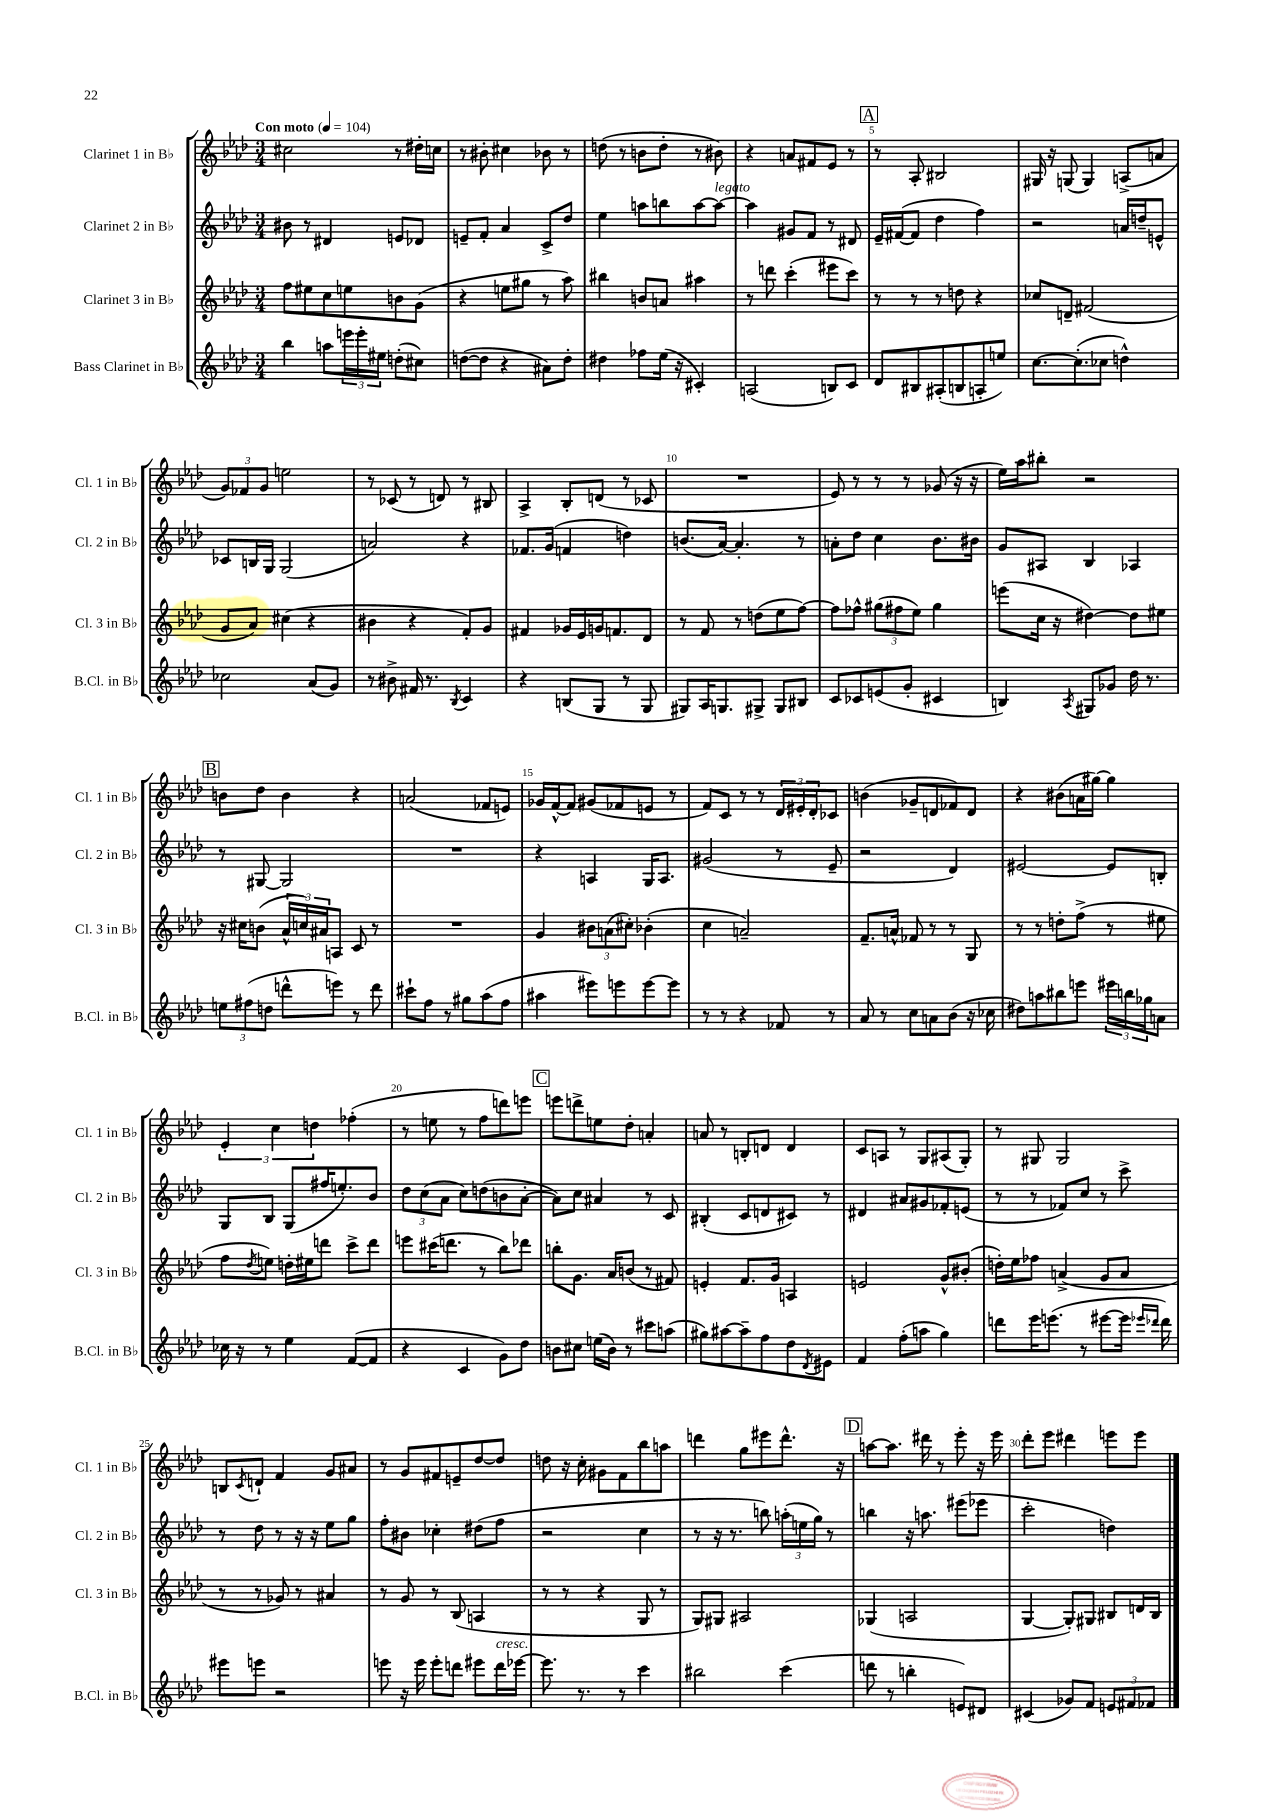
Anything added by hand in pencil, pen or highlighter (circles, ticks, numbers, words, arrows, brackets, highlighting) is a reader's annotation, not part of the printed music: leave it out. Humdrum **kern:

**kern	**kern	**kern	**kern
*staff4	*staff3	*staff2	*staff1
*clefG2	*clefG2	*clefG2	*clefG2
*k[b-e-a-d-]	*k[b-e-a-d-]	*k[b-e-a-d-]	*k[b-e-a-d-]
*M3/4	*M3/4	*M3/4	*M3/4
*MM104	*MM104	*MM104	*MM104
4bb-\	8ff\L	8b#\	2cc#\
.	8ee#\	8r	.
8aa\L	8cc\	4d#/	.
24eee\L	8ee\	.	.
24eee'\	.	.	.
24ee#\JJ	.	.	.
(8dd'\L	8b\	8e/L	8r
8cc#\J)	(8g\J	8d-/J	16dd#'\LL
.	.	.	16cc\JJ
=	=	=	=
([8dd\L	4r	8e~/L	8r
8dd\]J	.	8f'/J	8b#'\
4r	8ee\L	4a-/	4cc#\
.	8gg#\J	.	.
8a#\L)	8r	8c^/L	8b-\
8dd'\J	8aa-\)	8dd-/J	8r
=	=	=	=
4dd#\	4bb#\	4ee-\	(8dd\
.	.	.	8r
8ff-\L	8b/L	8aa\L	8b\L
(16ee-\Jk	8a/J	8bb\	8dd'\J
16r	.	.	.
4c#'/)	4aa#\	[8aa\	8r
.	.	8aa\_J	8b#\)
=	=	=	=
(2A/	8r	4aa\]	4r
.	8ddd\	.	.
.	(4ccc'\	8g#/L	8a/L
.	.	8f/J	8f#/
8B/L)	8eee#\L	8r	8e-/J
8c/J	8ccc\J)	8d#/	8r
=	=	=	=
8d-/L	8r	16e-~/LL	8r
.	.	([16f#/J	.
8B#/	8r	8f#/]J	8A-'/
(8A#'/	8r	4dd-\	2B#/
8B/	8dd\	.	.
8A'/	4r	4ff\)	.
8ee/J)	.	.	.
=	=	=	=
[8.cc\L	8cc-/L	2r	16G#/
.	.	.	16r
.	8d~/J	.	(8G/
(8.cc'\]	.	.	.
.	(2f#/	.	4G/)
8cc-\J	.	.	.
4dd^^\)	.	16a/LL	(8A^/L
.	.	16dd~/J	.
.	.	8e^^/J	8a/J
=	=	=	=
2cc-\	8g/L	8c-/L	12g/L)
.	.	.	12f-/
.	8a-/J)	16B/L	.
.	.	.	12g/J
.	.	16G/JJ	.
.	(4cc#\	(2G/	2ee\
(8a-/L	4r	.	.
8g/J)	.	.	.
=	=	=	=
8r	4b#\	2a/)	8r
8b#^\	.	.	(8c-/
16f#/	4r	.	8r
8.r	.	.	.
.	.	.	8d/)
8qB-/	.	.	.
4c/	8f'/L)	4r	8r
.	8g/J	.	8B#/
=	=	=	=
4r	4f#/	8.f-/L	4A-^/
.	.	(16g/Jk	.
(8B/L	16g-/LL	4f/	8B-'/L
.	16e-/	.	.
8G/J	16g/J	.	(8d/J
.	8.f/	.	.
8r	.	4dd\)	8r
8G/	8d-/J	.	8c-/
=	=	=	=
8G#/L)	8r	(8.b/L	2.r
16A-/K	8f/	.	.
8.G/	.	[16a-/Jk)	.
.	8r	4.a-'/]	.
8G#^/J	(8dd\L	.	.
8G#/L	8ee-\	.	.
8B#/J	[8ff\J)	8r	.
=	=	=	=
8c/L	8ff\]L	8a'\L	8e-/)
8c-/	8ff-^^\J	8dd-\J	8r
(8e/	(12gg#\L	4cc\	8r
.	12ff#\	.	.
8g'/J	.	.	8r
.	12ee-\J)	.	.
4c#/	4gg#\	8.b-\L	(8g-/
.	.	.	16r
.	.	16b#\Jk	16r
=	=	=	=
4B/)	(8eee\L	8g/L	16ee-\LL)
.	.	.	16aa-\J
.	16cc\Jk	8A#/J	8bb#'\J
.	16r	.	.
8qA-/	.	.	.
8G#/L	[4dd#\)	4B-/	2r
8g-/J	.	.	.
16dd-\	8dd#\]L	4A-/	.
8.r	.	.	.
.	8ee#\J	.	.
=	=	=	=
12ee\L	16r	8r	8b\L
.	16cc#\LK	.	.
(12ff#\	.	.	.
.	(8b\J	[8G#/	8dd-\J
12dd\J	.	.	.
8ddd^^\L	24a-^^/LL	2G#/]	4b\
.	24cc/)	.	.
.	24a#/J	.	.
8eee\J)	8A/J	.	.
8r	8c/	.	4r
8ddd\	8r	.	.
=	=	=	=
8ccc#`\L	2.r	2.r	(2a/
8ff\J	.	.	.
8r	.	.	.
8gg#\L	.	.	.
(8aa-\	.	.	8f-/L
8ff\J	.	.	8e/J)
=	=	=	=
4aa#\	4g/	4r	16g-/LL
.	.	.	[16f^^/J
.	.	.	8f/]J
8eee#\L)	12b#\L	4A/	(8g#/L
.	(12a\	.	.
8eee\	.	.	8f-/
.	12cc#'\J)	.	.
[8eee\	(4b-'\	16G/LK	8e/J
.	.	8.A/J	.
8eee\]J	.	.	8r
=	=	=	=
8r	4cc\	(2g#/	8f/L)
8r	.	.	8c/J
4r	2a~/)	.	8r
.	.	.	8r
8f-/	.	8r	24d-/LL
.	.	.	24e#'/
.	.	.	24d-'/J
8r	.	8e-~/	8c-/J
=	=	=	=
8a-/	8.f~/L	2r	(4b\
8r	.	.	.
.	16a^^/Jk	.	.
8cc\L	8f-/	.	8g-~/L
8a\	8r	.	8d/
(8b-\J	8r	4d-/)	8f-/)
16r	8G/	.	8d/J
16cc-\	.	.	.
=	=	=	=
8dd#\L)	8r	[2e#/	4r
8aa\	8r	.	.
8bb#\	8dd'\L	.	(8b#\L
8eee\J	(8ff^\J	.	16a\L
.	.	.	[16gg#\JJ)
24eee#\LL	8r	8e#/]L	4gg#\]
24bb\	.	.	.
24gg-\J	.	.	.
8a\J	8ee#\	8B'/J	.
=	=	=	=
16cc-\	8ff\L	8G/L	6e-'/
16r	.	.	.
.	8qdd-/	.	.
8r	8ee\J)	8B-/J	.
.	.	.	6cc\
4ee-\	16dd'\LL	(8G/L	.
.	16ee#\J	.	.
.	.	.	6dd\
.	8ddd\J	16ff#/K	.
.	.	8.ee'/)	.
([8f/L	8ccc^\L	.	(4ff-'\
8f/]J	8ddd\J	8b-/J	.
=	=	=	=
4r	8eee\L	12dd-\L	8r
.	.	(12cc\	.
.	(16ccc#\K	.	8ee\
.	.	12a-\J	.
.	8.ddd\J	.	.
4c/	.	8cc\L)	8r
.	8r	(8dd\	8ff\L
8g\L)	8bb-\L)	8b\	8ddd\)
8dd-\J	8ddd-\J	[8a-'\J	8eee\J
=	=	=	=
8b\L	8bb'\L	8a-\]L)	8eee\L
8cc#\J	8.g\J	8cc\J	8ddd^\
(16ee\LL	.	4a#/	8ee\
16b\JJ)	16a-/LK	.	.
8r	(8b/J	.	8dd-'\J
8ccc#\L	8r	8r	4a'/
(8aa\J	8f#/)	8c/	.
=	=	=	=
8gg#\L)	4e'/	(4B#'/	8a/
[8aa#\	.	.	8r
8aa#~\]	8.f/L	8c/L	8B'/L
8ff\	.	8d/	8d/J
.	16g/Jk	.	.
8dd-\	4A/	8c#/J)	4d/
8qd-/	.	.	.
8e#\J	.	8r	.
=	=	=	=
4f/	2e/	4d#/	8c/L
.	.	.	8A/J
(8ff'\L	.	8a#/L	8r
8aa\J	.	8g#/	8G/L
4gg\)	8g^^/L	8f-'/	(8A#/
.	(8b#'/J	(8e/J	8G'/J)
=	=	=	=
8ddd\L	16dd'\LL)	8r	8r
.	16ee-\J	.	.
16eee-\K	8ff-\J	8r	8G#/
(8.eee\J	.	.	.
.	(4a^/	8f-/L)	2G#/
8r	.	8cc/J	.
[8eee#\L	8g/L	8r	.
16eee#\]Jk	8a/J	8ccc^\	.
16qqeee-/LL	.	.	.
16qqddd-/JJ	.	.	.
16ddd-\)	.	.	.
=	=	=	=
8eee#\L	8r	8r	8B/L
.	.	.	8qc/
8eee\J	8r	8dd-\	8d`/J
2r	8g-/)	8r	4f/
.	8r	16r	.
.	.	16r	.
.	4a#/	8ee-\L	8g/L
.	.	8gg\J	8a#/J
=	=	=	=
8eee\	8r	8ff'\L	8r
16r	8g/	8b#\J	8g/L
16eee\	.	.	.
8eee'\L	8r	4cc-'\	8f#/
8ddd\J	(8B-/	.	8e~/
8eee#\L	4A/	(8dd#\L	[8dd-/
16ddd\L	.	8ff\J	8dd-/]J
[16eee-\JJ	.	.	.
=	=	=	=
8.eee-\]	8r	2r	8dd\
.	8r	.	16r
8.r	.	.	16cc'\
.	4r	.	8g#\L
8r	.	.	8f\
4ccc\	8G/	4cc\	8bb-\
.	8r	.	8aa\J
=	=	=	=
2bb#\	8G/L)	8r	4ddd\
.	8G#/J	16r	.
.	.	8.r	.
.	2A#/	.	8gg\L
.	.	8bb\)	8eee#\
(4ccc\	.	(24aa'\LL	8.ddd^^\J
.	.	24ee\	.
.	.	24gg\JJ)	.
.	.	8r	.
.	.	.	16r
=	=	=	=
8ddd\	(4G-/	4bb\	[8aa\L
8r	.	.	8.aa\]J
4bb'\	2A/	16r	.
.	.	8.aa\	16ddd#\
.	.	.	8r
8e/L)	.	(8eee#\L	8eee-'\
8d#/J	.	8eee-\J	16r
.	.	.	16eee-\
=	=	=	=
(4c#/	[4G/	2ccc'\	8ddd-'\L
.	.	.	8eee-\J
8g-/L)	8G'/]L)	.	4ddd#\
8f/J	8G#/J	.	.
12e/L	8B#/L	4dd\)	8eee\L
12f#/	.	.	.
.	16d/L	.	8eee\J
12f-/J	.	.	.
.	16B#/JJ	.	.
==	==	==	==
*-	*-	*-	*-
